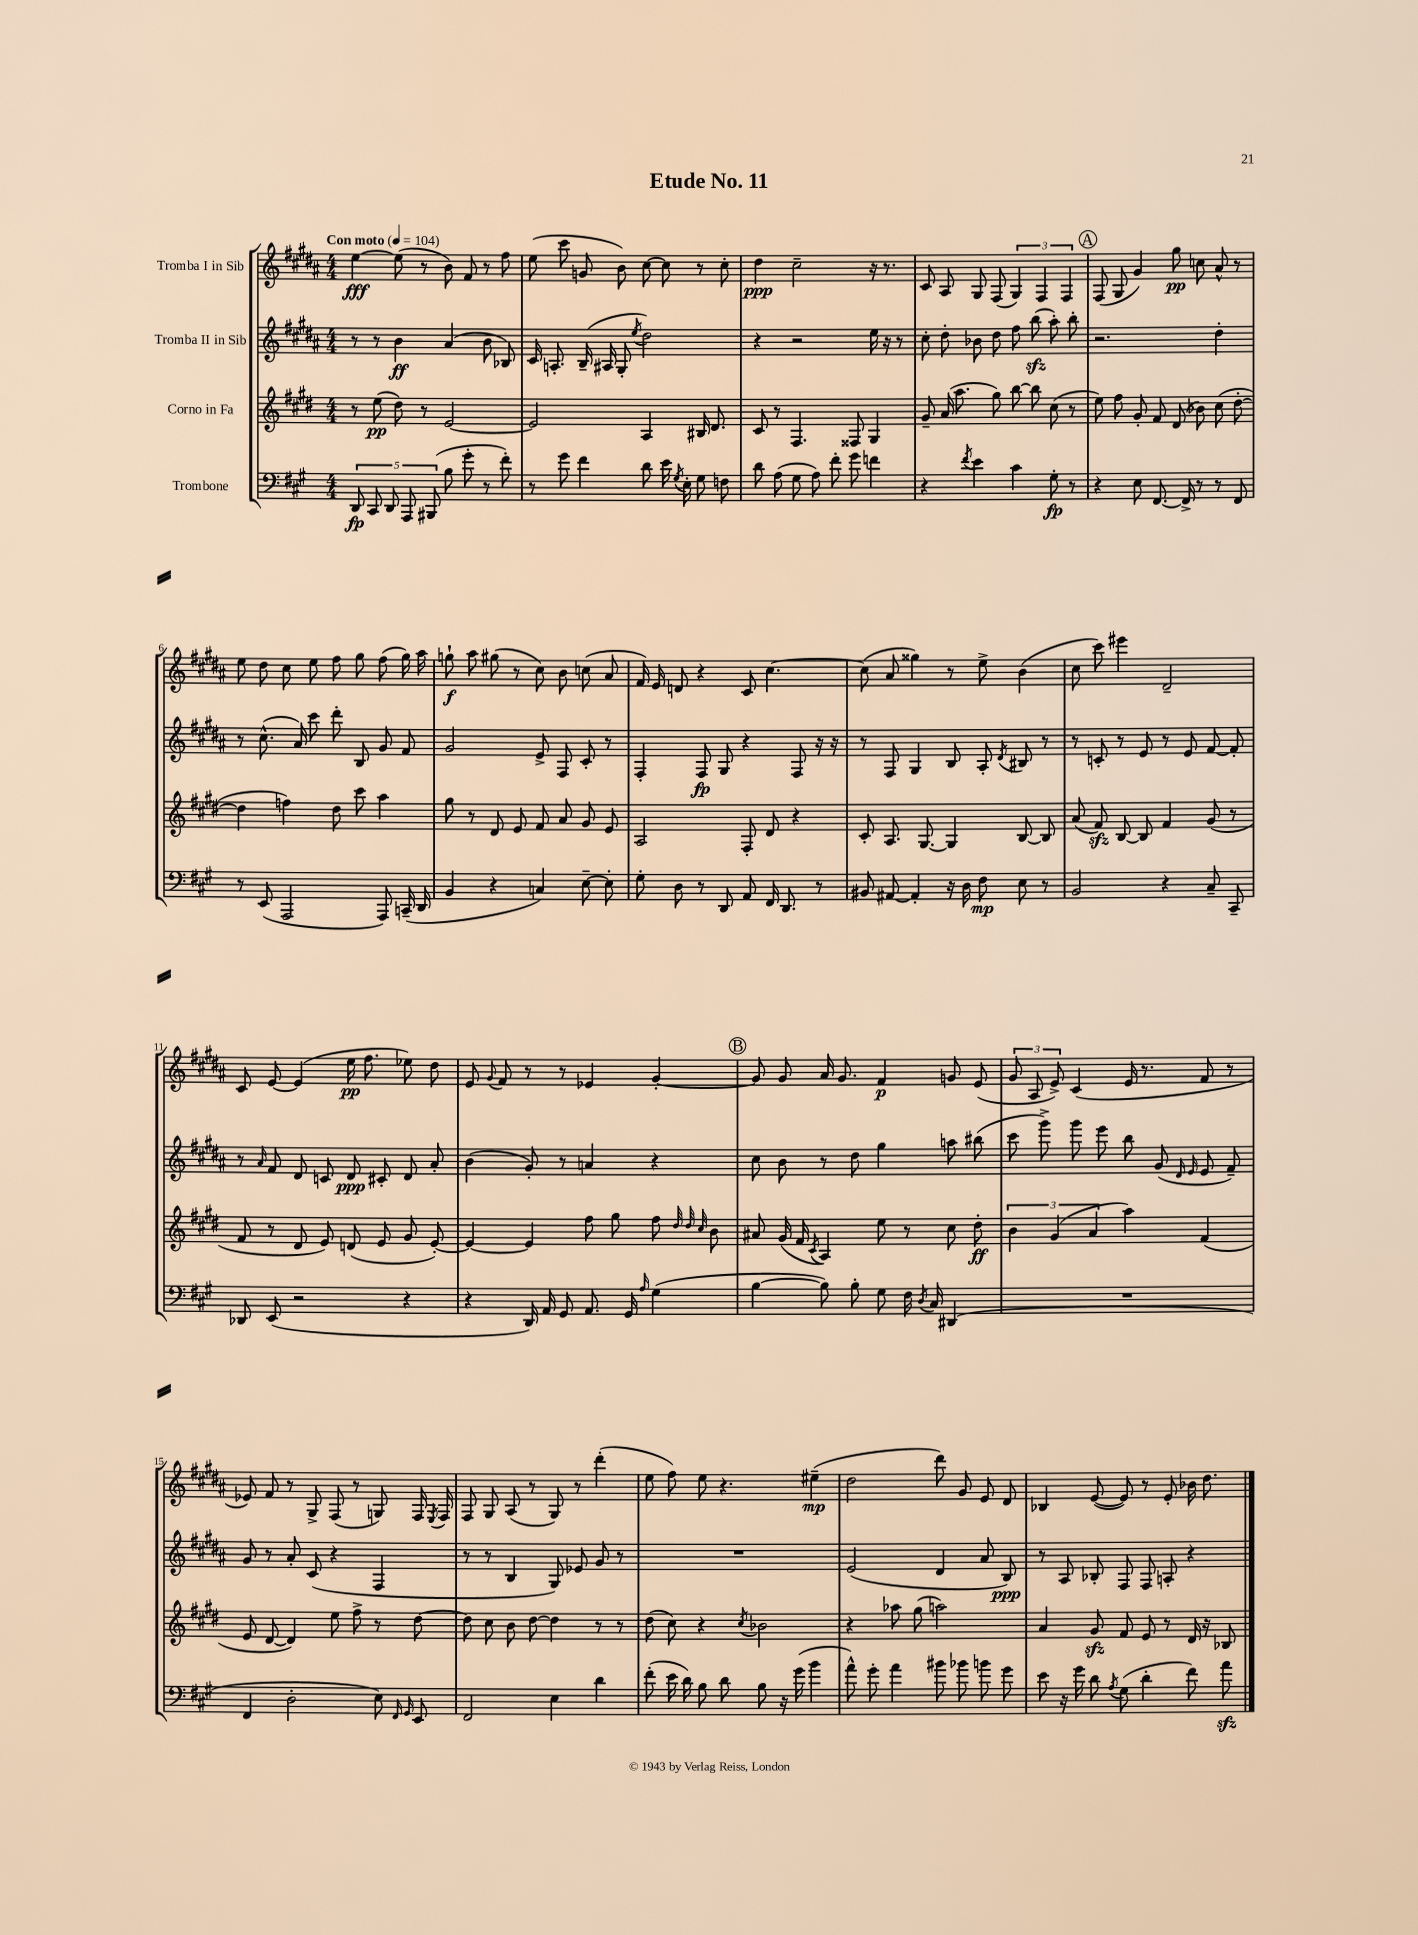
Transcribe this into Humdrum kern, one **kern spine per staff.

**kern	**kern	**kern	**kern
*staff4	*staff3	*staff2	*staff1
*clefF4	*clefG2	*clefG2	*clefG2
*k[f#c#g#]	*k[f#c#g#d#]	*k[f#c#g#d#a#]	*k[f#c#g#d#a#]
*M4/4	*M4/4	*M4/4	*M4/4
*MM104	*MM104	*MM104	*MM104
10DD	8r	8r	[4ee
10CC#	.	.	.
.	(8ee	8r	.
10DD	.	.	.
.	8dd#)	4b	(8ee]
10AAA	.	.	.
.	8r	.	8r
(10BBB#	.	.	.
8B	[2e	(4a#	8b)
8g#'	.	.	8f#
8r	.	8b	8r
8f#')	.	8B-)	8ff#
=	=	=	=
8r	2e]	16c#	(8ee
.	.	8.A'	.
8g#	.	.	8ccc#
4f#	.	(16B~	8g
.	.	16A#	.
.	.	8G#'	8b)
.	.	8qee	.
8d	4A	2dd#)	[8cc#
16e	.	.	8cc#]
8qG#	.	.	.
16E'	.	.	.
8G#	16B#	.	8r
.	8.d#	.	.
8F	.	.	8cc#'
=	=	=	=
8d	8c#	4r	4dd#
(8A	8r	.	.
8G#	4.F#	2r	2cc#~
8A)	.	.	.
8f#'	.	.	.
8g#	8F##	.	.
4f	4G#	16ee	16r
.	.	16r	8.r
.	.	8r	.
=	=	=	=
4r	8g#~	8cc#'	8c#
.	(16a	8dd#'	8A#
.	8.aa	.	.
8qf#	.	.	.
4e	.	8b-	8G#
.	8gg#)	8dd#	(8F#
4c#	[8bb	8ff#	6G#)
.	8bb]	(8bb	.
.	.	.	6F#
8G#'	(8cc#	8aa#')	.
.	.	.	6F#
8r	8r	8bb'	.
=	=	=	=
4r	8ee)	2.r	(8F#
.	8ff#	.	8G#
8E	8g#'	.	4g#)
[8.FF#	8f#	.	.
.	(8d#	.	8gg#
16FF#^]	.	.	.
8r	8b-)	.	8cc
8r	(8cc#	4dd#'	8a#^^
8FF#	[8dd#'	.	8r
=	=	=	=
8r	4dd#]	8r	8ee
(8EE	.	(8.cc#^^	8dd#
2AAA	4ff)	.	8cc#
.	.	16a#)	.
.	.	8ccc#	8ee
.	8dd#	8ddd#'	8ff#
.	8ccc#	8B	8gg#
8AAA)	4aa	8g#	(8ff#
(16CC~	.	8f#	16gg#)
16DD	.	.	16aa#
=	=	=	=
4BB	8gg#	2g#	8gg`
.	8r	.	8aa#
4r	8d#	.	(8gg#
.	8e	.	8r
4C)	8f#	8e^	8cc#)
.	8a	8F#	8b
[8E~	8g#	8c#'	(8cc
8E']	8e	8r	8a#
=	=	=	=
8G#'	2A	4F#'	16f#)
.	.	.	16e
8D	.	.	8d
8r	.	8F#	4r
8DD	.	8G#	.
8AA	8F#'	4r	8c#
16FF#	8d#	.	[4.cc#
8.DD	.	.	.
.	4r	8F#	.
8r	.	16r	.
.	.	16r	.
=	=	=	=
8BB#	8c#'	8r	(8cc#]
[8AA#	8.A	8F#	8a#
4AA#']	.	4G#	4gg##)
.	[8.G#	.	.
16r	4G#]	8B	8r
16D	.	.	.
8F#	.	8A#'	8ee^
.	.	8qd#	.
8E	[8B	8B#	(4b
8r	8B]	8r	.
=	=	=	=
2BB	(8a	8r	8cc#
.	8f#)	8c'	8ccc#)
.	[8B	8r	4eee#
.	8B]	8e	.
4r	4f#	8r	2d#~
.	.	8e	.
8C#~	(8g#	[8f#	.
8CC#~	8r	8f#']	.
=	=	=	=
8DD-	8f#	8r	8c#
.	.	16qqa#	.
(8EE	8r	8f#	[8e
2r	8d#	8d#	(4e]
.	8e)	8c	.
.	(8d	8d#	16ee
.	.	.	8.ff#
.	8e	8c#'	.
4r	8g#	8d#	8ee-)
.	[8e')	8a#'	8dd#
=	=	=	=
4r	4e_	(4b	8e
.	.	.	8qqg#
.	.	.	8f#
16DD)	4e]	8g#')	8r
16AA	.	.	.
8GG#	.	8r	8r
8.AA	8ff#	4a	4e-
.	8gg#	.	.
16GG#	.	.	.
16qqA	.	.	.
(4G#	8ff#	4r	[4g#'
.	32qqdd#	.	.
.	32qqdd#	.	.
.	32qqcc#	.	.
.	8b	.	.
=	=	=	=
[4B	8a#	8cc#	8g#]
.	(16g#	8b	8g#
.	16f#	.	.
.	8qc#	.	.
8B])	4A)	8r	16a#
.	.	.	8.g#
8B'	.	8dd#	.
8G#	8ee	4gg#	4f#
16F#	8r	.	.
8qD	.	.	.
16C#	.	.	.
(4DD#	8cc#	8aa	8g
.	8dd#'	(8bb#	(8e
=	=	=	=
1r	6b	8ccc#	12g#
.	.	.	12A#
.	.	8ggg#^)	.
.	(6g#	.	12e^)
.	.	8ggg#	(4c#
.	6a	.	.
.	.	8eee	.
.	4aa)	8bb	16e
.	.	.	8.r
.	.	(8g#	.
.	.	16qqd#	.
.	.	16qqe	.
.	(4f#	8e	8f#
.	.	8f#~)	8r
=	=	=	=
4FF#	8e	8g#	8e-)
.	[8d#	8r	8f#
2D'	4d#])	8a#'	8r
.	.	(8c#	8G#^
.	8ee	4r	(8F#
.	8ff#^	.	8r
8E)	8r	4F#	8G)
16qqFF#	.	.	.
16qqGG#	.	.	.
8EE	[8dd#	.	16F#
.	.	.	8qE
.	.	.	16F#
=	=	=	=
2FF#	8dd#]	8r	8F#
.	8cc#	8r	8G#
.	8b	4B	(8A#
.	[8dd#	.	8r
4E	4dd#]	8G#)	8G#)
.	.	8e-	8r
4d	8r	8g#	(4ddd#'
.	8r	8r	.
=	=	=	=
(8f#'	(8dd#	1r	8ee
16e	8cc#)	.	8ff#)
16d)	.	.	.
8B	4r	.	8ee
8d	.	.	4.r
.	8qcc#	.	.
8B	2b-	.	.
16r	.	.	.
(16g#	.	.	.
4b	.	.	(4ee#~
=	=	=	=
8a^^)	4r	(2e	2dd#
8g#'	.	.	.
4a	8aa-	.	.
.	(8gg#	.	.
8b#	2aa)	4d#	8ddd#)
8b-	.	.	8g#
8b	.	8a#	8e
8g#	.	8B)	8d#
=	=	=	=
8e	4a	8r	4B-
16r	.	8A#	.
16g#	.	.	.
8d	8g#	8B-'	([8e
8qA	.	.	.
(8G#	8f#	8F#	8e])
4d'	8e	8F#	8r
.	8r	8A'	8e'
8f#)	16d#	4r	16b-
.	16r	.	8.dd#
8a	8B-	.	.
==	==	==	==
*-	*-	*-	*-
